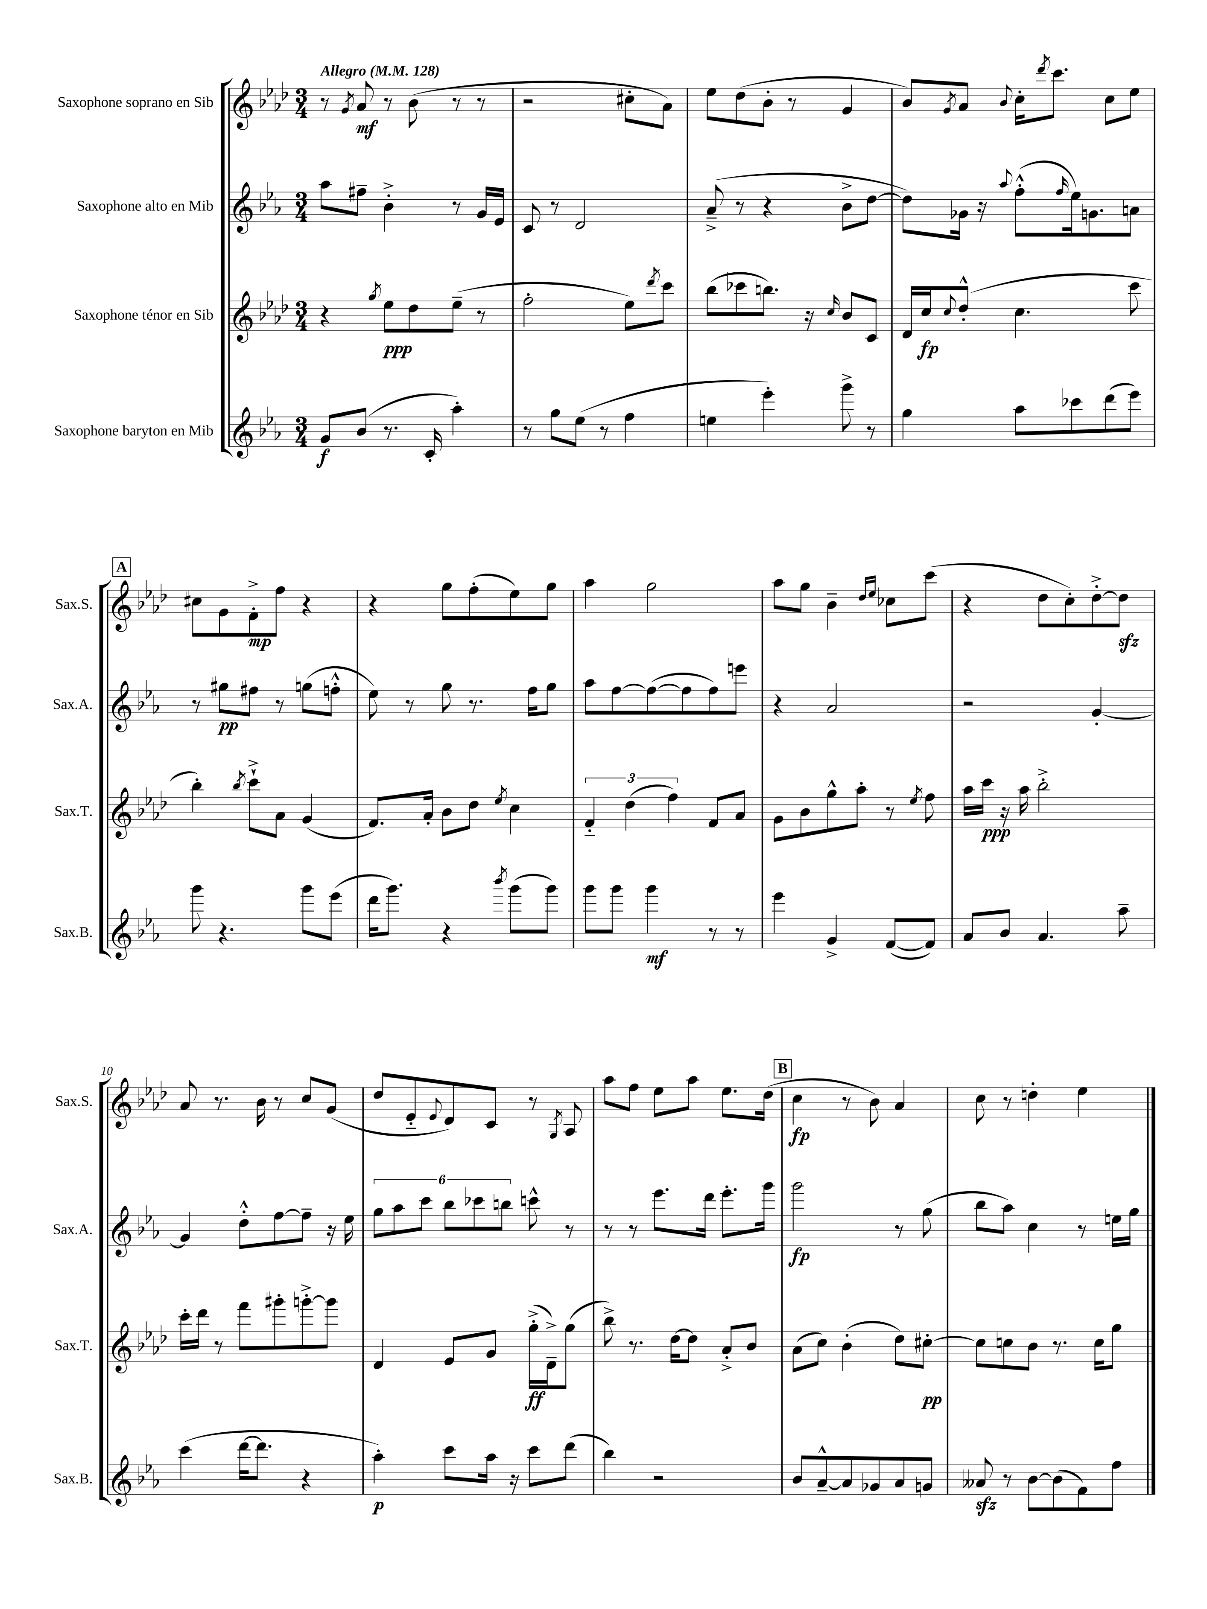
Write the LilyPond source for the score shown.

<<
\new StaffGroup <<
\new Staff = "s0" \with { instrumentName = "Saxophone soprano en Sib" shortInstrumentName = "Sax.S." } {
    \clef treble \key aes \major \numericTimeSignature \time 3/4 \tempo "Allegro" 4 = 128
    r8 \acciaccatura { g'8 } aes'8\mf r8 bes'8( r8 r8 |
    r2 cis''8-. aes'8) |
    ees''8 des''8( bes'8-. r8 g'4 |
    bes'8) \acciaccatura { g'8 } aes'8 \appoggiatura { bes'8 } c''16-. \acciaccatura { des'''8 } c'''8. c''8 ees''8 |
    \mark \markup { \box "A" } cis''8 g'8 f'8-.->\mp f''8 r4 |
    r4 g''8 f''8-.( ees''8) g''8 |
    aes''4 g''2 |
    aes''8 g''8 bes'4-- \grace { des''16 ees''16 } ces''8 c'''8( |
    r4 des''8 c''8-.) des''8~-.-> des''8\sfz |
    aes'8 r8. bes'16 r8 c''8 g'8( |
    des''8 ees'8-_ \appoggiatura { ees'8 } des'8) c'8 r8 \acciaccatura { g8 } aes8 |
    aes''8 f''8 ees''8 aes''8 ees''8. des''16( |
    \mark \markup { \box "B" } c''4\fp r8 bes'8) aes'4 |
    c''8 r8 d''4-. ees''4 \bar "|." |
}
\new Staff = "s1" \with { instrumentName = "Saxophone alto en Mib" shortInstrumentName = "Sax.A." } {
    \clef treble \key ees \major \numericTimeSignature \time 3/4
    aes''8 fis''8-- bes'4-.-> r8 g'16 ees'16 |
    c'8 r8 d'2 |
    aes'8--->( r8 r4 bes'8-> d''8~ |
    d''8) ges'16 r16 \appoggiatura { aes''8 } f''8-.-^( \grace { f''16 } ees''16) g'8. a'8 |
    \mark \markup { \box "A" } r8 gis''8\pp fis''8 r8 g''8( f''8-.-^ |
    ees''8) r8 g''8 r8. f''16 g''8 |
    aes''8 f''8~ f''8~( f''8 f''8) e'''8 |
    r4 aes'2 |
    r2 g'4~-. |
    g'4 d''8-.-^ f''8~ f''8-- r16 ees''16 |
    \tuplet 6/4 { g''8 aes''8 c'''8 bes''8 ces'''8 b''8 } c'''8-^ r8 |
    r8 r8 ees'''8. d'''16 ees'''8.-. g'''16 |
    \mark \markup { \box "B" } g'''2\fp r8 g''8( |
    bes''8 aes''8) c''4 r8 e''16 g''16 \bar "|." |
}
\new Staff = "s2" \with { instrumentName = "Saxophone ténor en Sib" shortInstrumentName = "Sax.T." } {
    \clef treble \key aes \major \numericTimeSignature \time 3/4
    r4 \acciaccatura { g''8 } ees''8\ppp des''8 ees''8--( r8 |
    f''2-. ees''8) \acciaccatura { des'''8 } c'''8 |
    bes''8( ces'''8 b''8.) r16 \grace { c''16 } bes'8 c'8 |
    des'16 c''16\fp \appoggiatura { c''8 } des''8-.-^( c''4. c'''8 |
    \mark \markup { \box "A" } bes''4-.) \acciaccatura { bes''8 } c'''8-!-> aes'8 g'4( |
    f'8.) aes'16-. bes'8 des''8 \acciaccatura { ees''8 } c''4 |
    \tuplet 3/2 { f'4-_ des''4( f''4) } f'8 aes'8 |
    g'8 bes'8 g''8-^ aes''8-. r8 \acciaccatura { ees''8 } f''8 |
    aes''16 c'''16\ppp r16 aes''16 bes''2-.-> |
    c'''16-. des'''16 r8 f'''8 gis'''8-. g'''8~-.-> g'''8 |
    des'4 ees'8 g'8 g''16-.->\ff( des'16--->) g''8( |
    bes''8->) r8. des''16~ des''8 aes'8-.-> bes'8 |
    \mark \markup { \box "B" } aes'8( c''8) bes'4-.( des''8) cis''8~-.\pp |
    cis''8 c''8 bes'8 r8. c''16 g''8 \bar "|." |
}
\new Staff = "s3" \with { instrumentName = "Saxophone baryton en Mib" shortInstrumentName = "Sax.B." } {
    \clef treble \key ees \major \numericTimeSignature \time 3/4
    g'8\f bes'8( r8. c'16-. aes''4-.) |
    r8 g''8 ees''8( r8 f''4 |
    e''4 ees'''4-.) g'''8-> r8 |
    g''4 aes''8 ces'''8 d'''8( ees'''8) |
    \mark \markup { \box "A" } g'''8 r4. g'''8 ees'''8( |
    d'''16 g'''8.) r4 \acciaccatura { bes'''8 } g'''8( g'''8) |
    g'''8 g'''8 g'''4\mf r8 r8 |
    ees'''4 g'4-> f'8~( f'8) |
    aes'8 bes'8 aes'4. aes''8-- |
    c'''4( d'''16~ d'''8. r4 |
    aes''4-.\p) c'''8 aes''16 r16 c'''8 d'''8( |
    bes''4) r2 |
    \mark \markup { \box "B" } bes'8 aes'8~---^ aes'8 ges'8 aes'8 g'8 |
    aeses'8\sfz r8 bes'8~ bes'8( f'8) f''8 \bar "|." |
}
>>
>>
